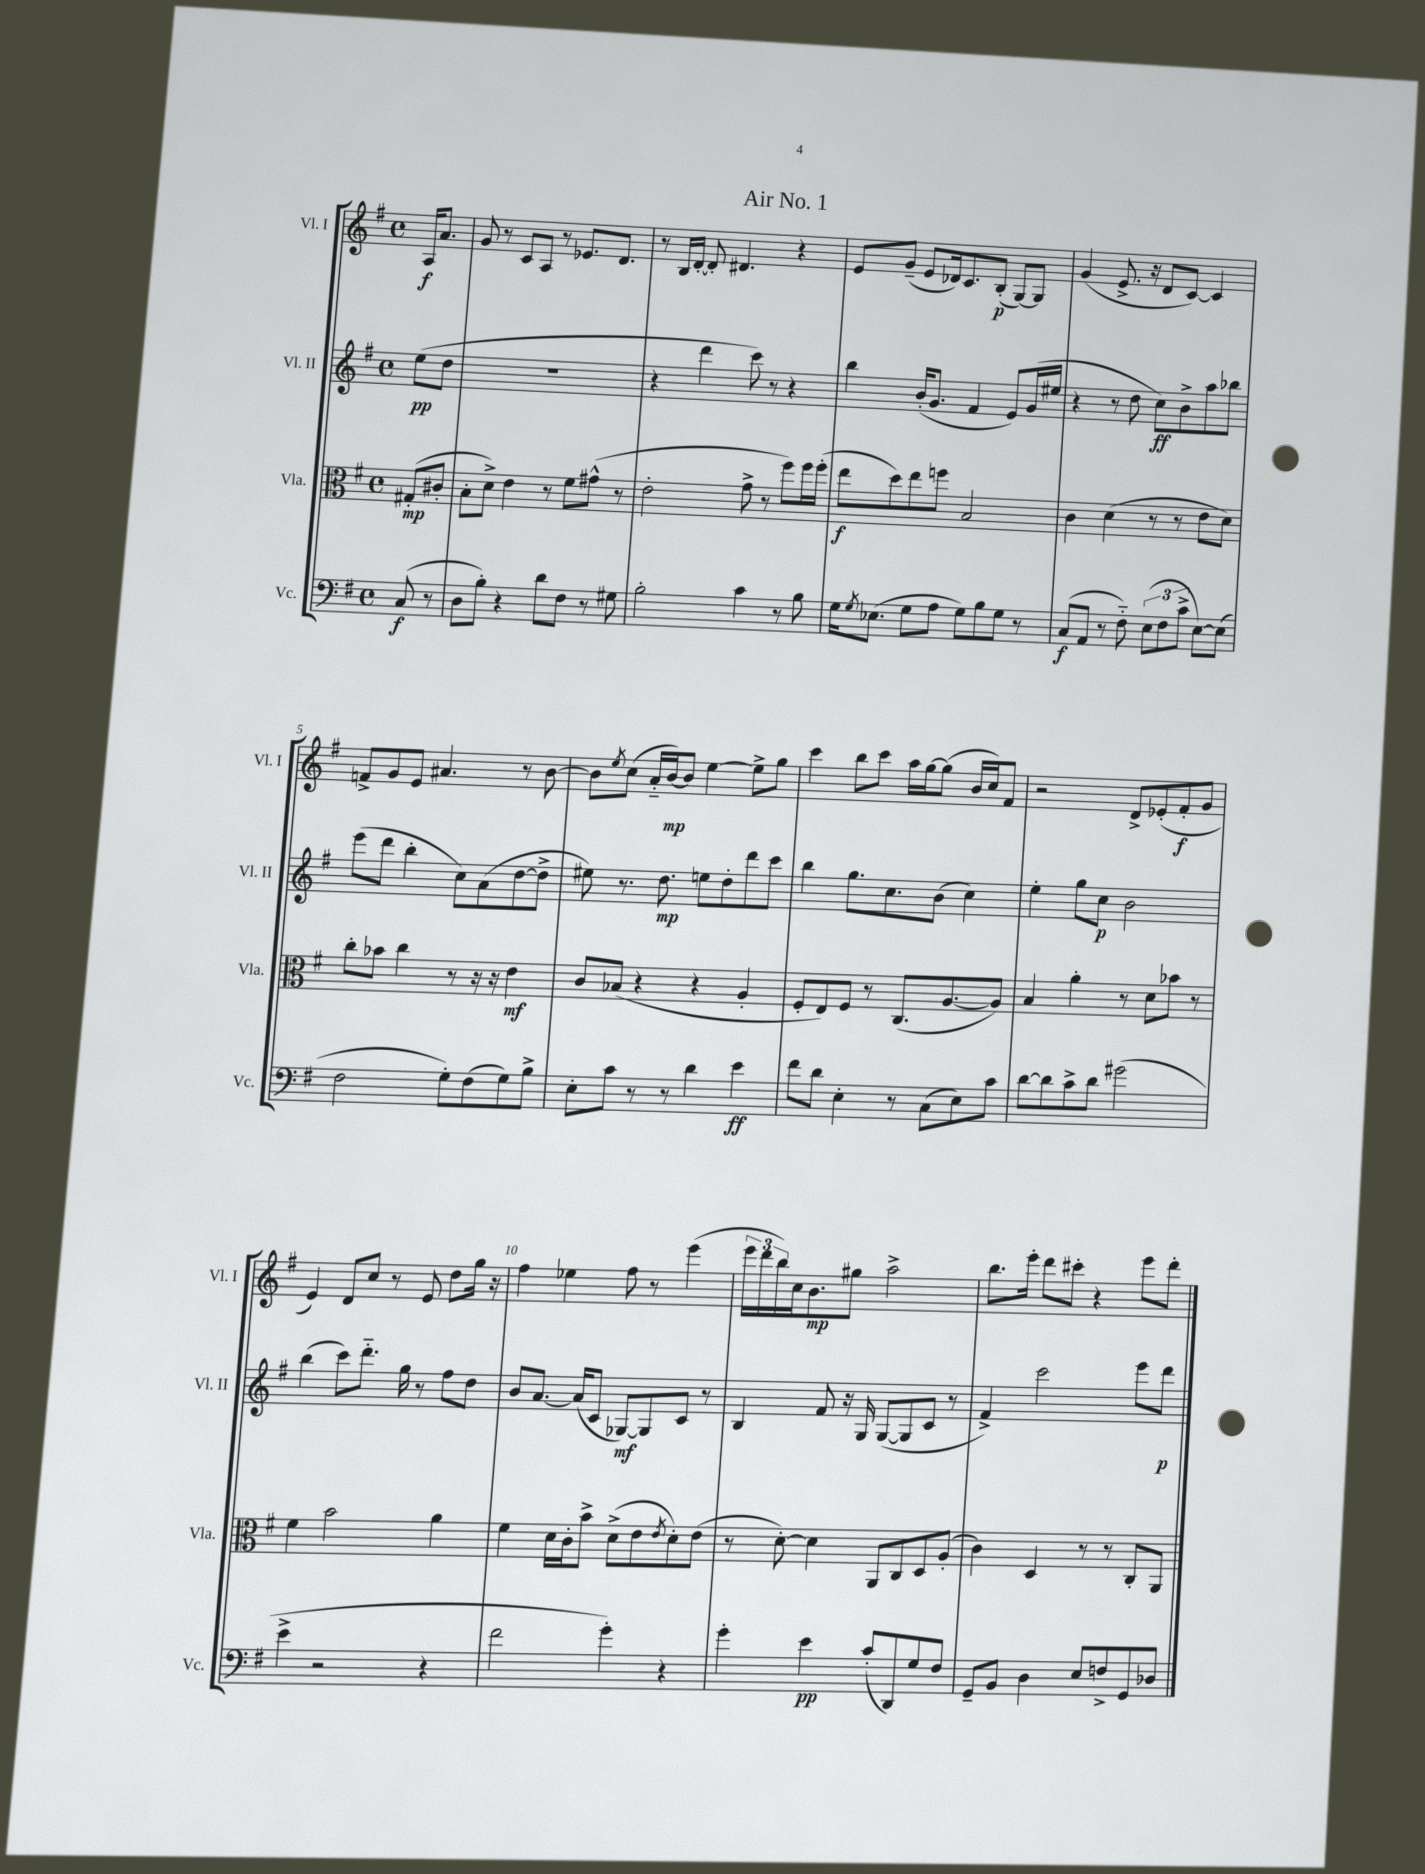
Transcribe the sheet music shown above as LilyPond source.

\header { title = "Air No. 1" }
<<
\new StaffGroup <<
\new Staff = "s0" \with { instrumentName = "Vl. I" shortInstrumentName = "Vl. I" } {
    \clef treble \key g \major \defaultTimeSignature \time 4/4 \partial 4
    a16\f a'8. |
    g'8 r8 c'8 a8 r8 ees'8. d'8. |
    r8 b16 d'16~-. d'8-. dis'4. r4 |
    e'8 g'8--( e'8 des'16) c'8. b8-.\p( g8~) g8 |
    g'4( e'8.-> r16 d'8 c'8~) c'4 |
    f'8-> g'8 e'8 ais'4. r8 b'8~ |
    b'8 \acciaccatura { e''8 } c''8( a'16-_ b'16~\mp) b'8 e''4~ e''8-> g''8 |
    c'''4 b''8 c'''8 a''16 g''16~ g''8( b'16 c''16) fis'8 |
    r2 d'8-> ees'8-.( fis'8-.\f g'8 |
    e'4) d'8 c''8 r8 e'8 d''8 g''16 r16 |
    fis''4 ees''4 fis''8 r8 e'''4( |
    \tuplet 3/2 { e'''16 d'''16 b''16) } c''16 b'8.\mp gis''8 a''2-> |
    b''8. e'''16-. d'''8 cis'''8-. r4 e'''8 d'''8-. \bar "|." |
}
\new Staff = "s1" \with { instrumentName = "Vl. II" shortInstrumentName = "Vl. II" } {
    \clef treble \key g \major \defaultTimeSignature \time 4/4 \partial 4
    e''8\pp( d''8 |
    R1 |
    r4 d'''4 c'''8) r8 r4 |
    b''4 b'16-.( g'8. fis'4 e'8) g'16( eis''16 |
    r4 r8 d''8 c''8\ff) b'8-> a''8 bes''8 |
    e'''8( d'''8 b''4-. c''8) a'8( d''8~ d''8-> |
    eis''8) r8. d''8.\mp e''8 d''8-. d'''8 c'''8 |
    b''4 g''8. c''8. b'8( c''4) |
    e''4-. g''8 c''8\p b'2 |
    b''4( c'''8) d'''8.-_ g''16 r8 fis''8 d''8 |
    b'8 a'8.~ a'16( c'8 ges8~\mf) ges8 c'8 r8 |
    b4 fis'8 r16 g16 g8~( g8 c'8 r8 |
    fis'4->) c'''2 e'''8 d'''8\p \bar "|." |
}
\new Staff = "s2" \with { instrumentName = "Vla." shortInstrumentName = "Vla." } {
    \clef alto \key g \major \defaultTimeSignature \time 4/4 \partial 4
    gis8-.\mp( cis'8-. |
    b8-. d'8->) e'4 r8 fis'8 gis'8-^( r8 |
    e'2-. g'8-> r8 fis''8) fis''16 fis''16-.( |
    e''8\f d''8) e''8 f''8 b2 |
    c'4 d'4( r8 r8 e'8 d'8) |
    c''8-. bes'8 c''4 r8 r16 r16 e'4\mf |
    c'8 bes8( r4 r4 a4-. |
    fis8-. e8) fis8 r8 c8.( a8.~ a8) |
    b4 a'4-. r8 d'8 bes'8 r8 |
    fis'4 b'2 a'4 |
    fis'4 d'16 c'16-. b'8-> d'8->( e'8 \acciaccatura { e'8 } d'8-.) e'8( |
    r8 d'8~-.) d'4 a,8 c8 d8 a8-.( |
    c'4) d4 r8 r8 c8-. a,8 \bar "|." |
}
\new Staff = "s3" \with { instrumentName = "Vc." shortInstrumentName = "Vc." } {
    \clef bass \key g \major \defaultTimeSignature \time 4/4 \partial 4
    c8\f( r8 |
    d8 b8-.) r4 d'8 fis8 r8 gis8 |
    b2-. c'4 r8 b8 |
    g16 \acciaccatura { g8 } ees8.( g8 a8 g8) b8 g8 r8 |
    c8\f( a,8 r8 fis8-_) \tuplet 3/2 { e8( fis8 c'8-> } e8~) e8( |
    fis2 g8-.) fis8( g8) b8-> |
    e8-. c'8 r8 r8 d'4 e'4\ff |
    fis'8 d'8 e4-. r8 c8( e8) c'8 |
    d'8~ d'8 c'8-> d'8 gis'2( |
    e'4-> r2 r4 |
    fis'2 g'4-.) r4 |
    g'4-. e'4\pp c'8-.( d,8) g8 fis8 |
    g,8-- b,8 d4 e8 f8-> g,8 des8 \bar "|." |
}
>>
>>
\layout { \context { \Score \override BarNumber.break-visibility = ##(#f #t #t) barNumberVisibility = #(every-nth-bar-number-visible 5) } }
